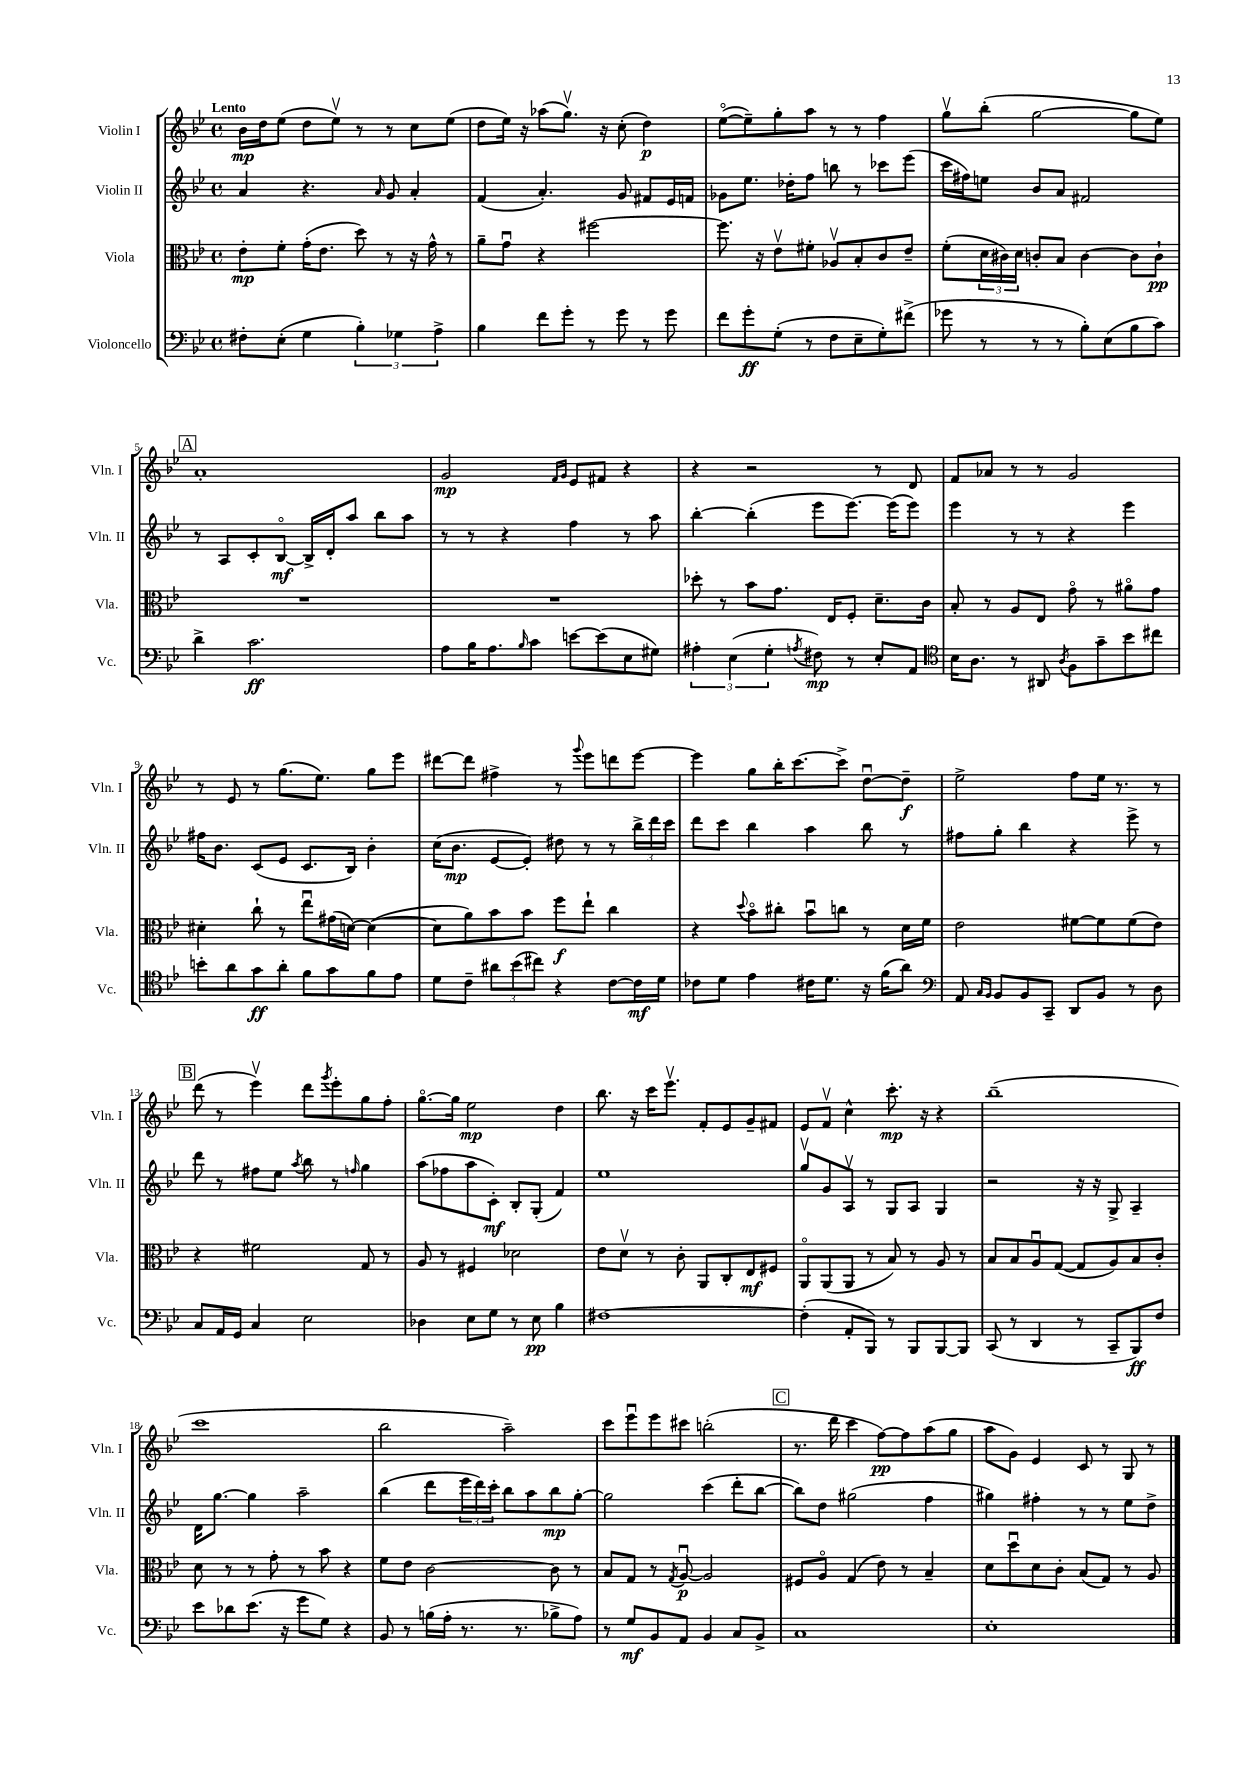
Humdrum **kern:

**kern	**dynam	**kern	**dynam	**kern	**dynam	**kern	**dynam
*part4	*part4	*part3	*part3	*part2	*part2	*part1	*part1
*staff4	*staff4	*staff3	*staff3	*staff2	*staff2	*staff1	*staff1
*I"Violoncello	*	*I"Viola	*	*I"Violin II	*	*I"Violin I	*
*I'Vc.	*	*I'Vla.	*	*I'Vln. II	*	*I'Vln. I	*
*clefF4	*	*clefC3	*	*clefG2	*	*clefG2	*
*k[b-e-]	*	*k[b-e-]	*	*k[b-e-]	*	*k[b-e-]	*
*M4/4	*	*M4/4	*	*M4/4	*	*M4/4	*
*met(c)	*	*met(c)	*	*met(c)	*	*met(c)	*
=1	=1	=1	=1	=1	=1	=1	=1
!	!	!	!	!	!	!LO:TX:a:B:t=Lento	!
8F#X'\L	.	8e-'\L	mp	4a/	.	16b-\LL	mp
.	.	.	.	.	.	16dd\J	.
(8E-'\J	.	8f'\J	.	.	.	(8ee-\J	.
4G\	.	(16g'\KL	.	4.r	.	8dd\L	.
.	.	8.e-\J	.	.	.	.	.
.	.	.	.	.	.	8ee-v\J)	.
6B-'\)	.	8dd\)	.	.	.	8r	.
.	.	.	.	16qqa/	.	.	.
.	.	8r	.	8g/	.	8r	.
6G-X\	.	.	.	.	.	.	.
.	.	16r	.	4a'/	.	8cc\L	.
.	.	16g^^\	.	.	.	.	.
6A^\	.	.	.	.	.	.	.
.	.	8r	.	.	.	(8ee-\J	.
=2	=2	=2	=2	=2	=2	=2	=2
4B-\	.	8a~\L	.	(4f/	.	8dd\L	.
.	.	8gu\J	.	.	.	16ee-\Jk)	.
.	.	.	.	.	.	16r	.
8f\L	.	4r	.	4.a'/)	.	(8aa-X\L	.
8g'\J	.	.	.	.	.	8.ggv\J)	.
8r	.	[2ff#X\	.	.	.	.	.
.	.	.	.	.	.	16r	.
8g\	.	.	.	8g/	.	(8cc'\	.
8r	.	.	.	8f#X/L	.	4dd\)	p
8g\	.	.	.	16e-/L	.	.	.
.	.	.	.	16fn/JJ	.	.	.
=3	=3	=3	=3	=3	=3	=3	=3
8f\L	.	8.ff#\]	.	8g-X\L	.	([8ee-\L	.
8g'\	ff	.	.	8.ee-\J	.	8ee-~\])	.
.	.	16r	.	.	.	.	.
(8G'\J	.	8e-v\L	.	.	.	8gg'\	.
.	.	.	.	16dd-X'\KL	.	.	.
8r	.	8f#X'\J	.	8ff\J	.	8aa\J	.
8F\L	.	8A-Xv/L	.	8bbn\	.	8r	.
8E-~\	.	8B-'/	.	8r	.	8r	.
8G'\)	.	8c/	.	8ccc-X\L	.	4ff\	.
(8f#X^\J	.	8e-~/J	.	(8eee-\J	.	.	.
=4	=4	=4	=4	=4	=4	=4	=4
8g-X\	.	(8f'\L	.	16ccc\LL	.	8ggv\L	.
.	.	.	.	16ff#X\J)	.	.	.
8r	.	24d\L	.	8een\J	.	(8bb-'\J	.
.	.	24c#X\)	.	.	.	.	.
.	.	24d\JJ	.	.	.	.	.
8r	.	8cn'/L	.	8b-/L	.	[2gg\	.
8r	.	8B-/J	.	8a/J	.	.	.
8B-'\L)	.	[4c\	.	2f#X/	.	.	.
(8E-\	.	.	.	.	.	.	.
8B-\	.	8c\L]	.	.	.	8gg\L]	.
8c\J)	.	8c`\J	pp	.	.	8ee-\J)	.
!!LO:LB:g=z
!!LO:REH:place=s1:t=A
=5	=5	=5	=5	=5	=5	=5	=5
4d^\	.	1r	.	8r	.	1a'	.
.	.	.	.	8A/L	.	.	.
2.c\	ff	.	.	8c'/	.	.	.
.	.	.	.	[8B-/J	mf	.	.
.	.	.	.	16B-^/LL]	.	.	.
.	.	.	.	16d'/J	.	.	.
.	.	.	.	8aa/J	.	.	.
.	.	.	.	8bb-\L	.	.	.
.	.	.	.	8aa\J	.	.	.
=6	=6	=6	=6	=6	=6	=6	=6
8A\L	.	1r	.	8r	.	2g/	mp
16B-\K	.	.	.	8r	.	.	.
8.A\	.	.	.	.	.	.	.
.	.	.	.	4r	.	.	.
16qqB-/	.	.	.	.	.	.	.
8c\J	.	.	.	.	.	.	.
.	.	.	.	.	.	16qqf/LL	.
.	.	.	.	.	.	16qqg/JJ	.
[8en\L	.	.	.	4ff\	.	8e-/L	.
(8e\]	.	.	.	.	.	8f#X/J	.
8E-\	.	.	.	8r	.	4r	.
8G#X\J)	.	.	.	8aa\	.	.	.
=7	=7	=7	=7	=7	=7	=7	=7
6A#X'\	.	8dd-X'\	.	[4bb-'\	.	4r	.
.	.	8r	.	.	.	.	.
(6E-\	.	.	.	.	.	.	.
.	.	8b-\L	.	(4bb-'\]	.	2r	.
6G'\	.	.	.	.	.	.	.
.	.	8.g\J	.	.	.	.	.
8qAn/	.	.	.	.	.	.	.
8F#X\)	mp	.	.	8eee-\L	.	.	.
.	.	16E-/KL	.	.	.	.	.
8r	.	8F'/J	.	[8.eee-\J)	.	.	.
8E-'/L	.	8.d~\L	.	.	.	8r	.
.	.	.	.	(16eee-\KL]	.	.	.
8AA/J	.	.	.	8eee-\J)	.	8d/	.
.	.	16c\Jk	.	.	.	.	.
=8	=8	=8	=8	=8	=8	=8	=8
*clefC4	*	*	*	*	*	*	*
16B-\KL	.	8B-'/	.	4eee-\	.	8f/L	.
8.A\J	.	.	.	.	.	.	.
.	.	8r	.	.	.	8a-X/J	.
8r	.	8A/L	.	8r	.	8r	.
8AA#X/	.	8E-/J	.	8r	.	8r	.
8qA/	.	.	.	.	.	.	.
8F\L	.	8g\	.	4r	.	2g/	.
8g~\	.	8r	.	.	.	.	.
8b-\	.	8a#X\L	.	4eee-\	.	.	.
8cc#X\J	.	8g\J	.	.	.	.	.
!!LO:LB:g=z
=9	=9	=9	=9	=9	=9	=9	=9
8bn'\L	.	4d#X'\	.	16ff#X\KL	.	8r	.
.	.	.	.	8.b-\J	.	.	.
8a\	.	.	.	.	.	8e-/	.
8g\	ff	8cc`\	.	(8c/L	.	8r	.
8a'\J	.	8r	.	8e-/J	.	(8.gg\L	.
8f\L	.	8ee-u\L	.	8.c/L	.	.	.
.	.	.	.	.	.	8.ee-\J)	.
8g\	.	(16g#X\L	.	.	.	.	.
.	.	[16dn\JJ)	.	16B-/Jk)	.	.	.
8f\	.	(4d\_	.	4b-'\	.	8gg\L	.
8e-\J	.	.	.	.	.	8eee-\J	.
=10	=10	=10	=10	=10	=10	=10	=10
8d\L	.	8d\L]	.	(16cc\KL	.	[8ddd#X\L	.
.	.	.	.	8.b-\J	mp	.	.
8c~\J	.	8a\)	.	.	.	8ddd#\J]	.
12a#X\L	.	8b-\	.	[8e-/L	.	4ff#X^\	.
(12b-\	.	.	.	.	.	.	.
.	.	8b-\J	.	8e-'/J])	.	.	.
12cc#X\J)	.	.	.	.	.	.	.
4r	.	8ff\L	f	8dd#X\	.	8r	.
.	.	.	.	.	.	8qqggg/	.
.	.	8ee-`\J	.	8r	.	8eee-\L	.
[8c\L	.	4cc\	.	8r	.	8dddn\	.
16c\L]	mf	.	.	24bb-^\LL	.	[8eee-\J	.
.	.	.	.	24ddd\	.	.	.
16d\JJ	.	.	.	.	.	.	.
.	.	.	.	24ccc\JJ	.	.	.
=11	=11	=11	=11	=11	=11	=11	=11
8c-X\L	.	4r	.	8ddd\L	.	4eee-\]	.
8d\J	.	.	.	8ccc\J	.	.	.
.	.	8qqdd/	.	.	.	.	.
4e-\	.	8b-\L	.	4bb-\	.	8gg\L	.
.	.	8cc#X'\J	.	.	.	16bb-'\K	.
.	.	.	.	.	.	[8.ccc\	.
16c#X\KL	.	8b-u\L	.	4aa\	.	.	.
8.d\J	.	.	.	.	.	.	.
.	.	8ccn\J	.	.	.	8ccc^\J]	.
16r	.	8r	.	8bb-\	.	[8ddu\L	.
(16f\KL	.	.	.	.	.	.	.
8a\J)	.	16d\LL	.	8r	.	8dd~\J]	f
.	.	16f\JJ	.	.	.	.	.
=12	=12	=12	=12	=12	=12	=12	=12
*clefF4	*	*	*	*	*	*	*
8AA/	.	2e-\	.	8ff#X\L	.	2ee-^\	.
16qqC/LL	.	.	.	.	.	.	.
16qqBB-/JJ	.	.	.	.	.	.	.
8BB-/L	.	.	.	8gg'\J	.	.	.
8BB-/	.	.	.	4bb-\	.	.	.
8CC~/J	.	.	.	.	.	.	.
8DD/L	.	[8f#X\L	.	4r	.	8ff\L	.
8BB-/J	.	8f#\]	.	.	.	16ee-\Jk	.
.	.	.	.	.	.	8.r	.
8r	.	(8f#\	.	8eee-^\	.	.	.
8D\	.	8e-\J)	.	8r	.	8r	.
!!LO:LB:g=z
!!LO:REH:place=s1:t=B
=13	=13	=13	=13	=13	=13	=13	=13
8C/L	.	4r	.	8ddd\	.	(8ddd\	.
16AA/L	.	.	.	8r	.	8r	.
16GG/JJ	.	.	.	.	.	.	.
4C/	.	2f#X\	.	8ff#X\L	.	4eee-v\)	.
.	.	.	.	8ee-\J	.	.	.
.	.	.	.	8qaa/	.	.	.
2E-\	.	.	.	8bb-\	.	8ddd\L	.
.	.	.	.	.	.	8qggg/	.
.	.	.	.	8r	.	8eee-'\	.
.	.	.	.	16qqffn/	.	.	.
.	.	8G/	.	4gg\	.	8gg\	.
.	.	8r	.	.	.	8ff'\J	.
=14	=14	=14	=14	=14	=14	=14	=14
4D-X\	.	8A/	.	(8aa\L	.	[8.gg\L	.
.	.	8r	.	8ff-X\	.	.	.
.	.	.	.	.	.	16gg\Jk]	.
8E-\L	.	4F#X/	.	8aa\	.	2ee-\	mp
8G\J	.	.	.	8c'\J)	mf	.	.
8r	.	2d-X\	.	8B-'/L	.	.	.
8E-\	pp	.	.	(8G'/J	.	.	.
4B-\	.	.	.	4f/)	.	4dd\	.
=15	=15	=15	=15	=15	=15	=15	=15
[1F#X	.	8e-\L	.	1ee-	.	8.bb-\	.
.	.	8dv\J	.	.	.	.	.
.	.	.	.	.	.	16r	.
.	.	8r	.	.	.	16ccc\KL	.
.	.	.	.	.	.	8.eee-v\J	.
.	.	8c'\	.	.	.	.	.
.	.	8AA/L	.	.	.	8f'/L	.
.	.	8C'/	.	.	.	8e-/	.
.	.	8E-/	mf	.	.	8g~/	.
.	.	8F#X/J	.	.	.	8f#X/J	.
=16	=16	=16	=16	=16	=16	=16	=16
(4F#'\]	.	8AA/L	.	8ggv/L	.	8e-/L	.
.	.	(8AA/	.	8g/	.	8fv/J	.
8AA'/L	.	8AA/J	.	8Av/J	.	4cc^^\	.
8BBB-/J)	.	8r	.	8r	.	.	.
8r	.	8B-/)	.	8G/L	.	8.ccc'\	mp
8BBB-/L	.	8r	.	8A/J	.	.	.
.	.	.	.	.	.	16r	.
[8BBB-/	.	8A/	.	4G/	.	4r	.
8BBB-/J]	.	8r	.	.	.	.	.
=17	=17	=17	=17	=17	=17	=17	=17
(8CC/	.	8B-/L	.	2r	.	(1bb-~	.
8r	.	8B-/	.	.	.	.	.
4DD/	.	8Au/	.	.	.	.	.
.	.	([8G/J	.	.	.	.	.
8r	.	8G/L]	.	16r	.	.	.
.	.	.	.	16r	.	.	.
8CC~/L	.	8A/)	.	8G^/	.	.	.
8BBB-/)	ff	8B-/	.	4A~/	.	.	.
8F/J	.	8c'/J	.	.	.	.	.
!!LO:LB:g=z
=18	=18	=18	=18	=18	=18	=18	=18
8e-\L	.	8d\	.	16d\KL	.	1ccc	.
.	.	.	.	[8.gg\J	.	.	.
8d-X\	.	8r	.	.	.	.	.
(8.e-\J	.	8r	.	4gg\]	.	.	.
.	.	8g'\	.	.	.	.	.
16r	.	.	.	.	.	.	.
8g\L	.	8r	.	2aa~\	.	.	.
8G\J)	.	8b-\	.	.	.	.	.
4r	.	4r	.	.	.	.	.
=19	=19	=19	=19	=19	=19	=19	=19
8BB-/	.	8f\L	.	(4bb-\	.	2bb-\	.
8r	.	8e-\J	.	.	.	.	.
(16Bn\LL	.	[2c\	.	8ddd\L	.	.	.
16A'\JJ	.	.	.	.	.	.	.
8.r	.	.	.	24eee-\L	.	.	.
.	.	.	.	24ddd\)	.	.	.
.	.	.	.	24ccc'\JJ	.	.	.
.	.	.	.	8bb-\L	.	2aa~\)	.
8.r	.	.	.	.	.	.	.
.	.	.	.	8aa\	.	.	.
8B-X^\L	.	8c\]	.	8bb-\	mp	.	.
8A\J)	.	8r	.	[8gg'\J	.	.	.
=20	=20	=20	=20	=20	=20	=20	=20
8r	.	8B-/L	.	2gg\]	.	8ccc\L	.
8G/L	mf	8G/J	.	.	.	8eee-u\	.
8BB-/	.	8r	.	.	.	8eee-\	.
.	.	8qG/	.	.	.	.	.
8AA/J	.	[8Au/	p	.	.	8ccc#X\J	.
4BB-/	.	2A/]	.	(4ccc\	.	(2bbn'\	.
8C/L	.	.	.	8ddd'\L	.	.	.
8BB-^/J	.	.	.	[8bb-\J	.	.	.
!!LO:REH:place=s1:t=C
=21	=21	=21	=21	=21	=21	=21	=21
1C	.	8F#X/L	.	8bb-\L])	.	8.r	.
.	.	8A/J	.	8dd\J	.	.	.
.	.	.	.	.	.	16ddd\	.
.	.	(4G/	.	(2gg#X\	.	4ccc\	.
.	.	8e-\)	.	.	.	[8ff\L)	pp
.	.	8r	.	.	.	8ff\]	.
.	.	4B-~/	.	4ff\	.	(8aa\	.
.	.	.	.	.	.	8gg\J	.
=22	=22	=22	=22	=22	=22	=22	=22
1E-'	.	8d\L	.	4gg#X\)	.	8aa\L	.
.	.	8ddu\	.	.	.	8g\J)	.
.	.	8d\	.	4ff#X'\	.	4e-/	.
.	.	8c'\J	.	.	.	.	.
.	.	(8B-/L	.	8r	.	8c/	.
.	.	8G/J)	.	8r	.	8r	.
.	.	8r	.	8ee-\L	.	8G/	.
.	.	8A/	.	8dd^\J	.	8r	.
==	==	==	==	==	==	==	==
*-	*-	*-	*-	*-	*-	*-	*-
